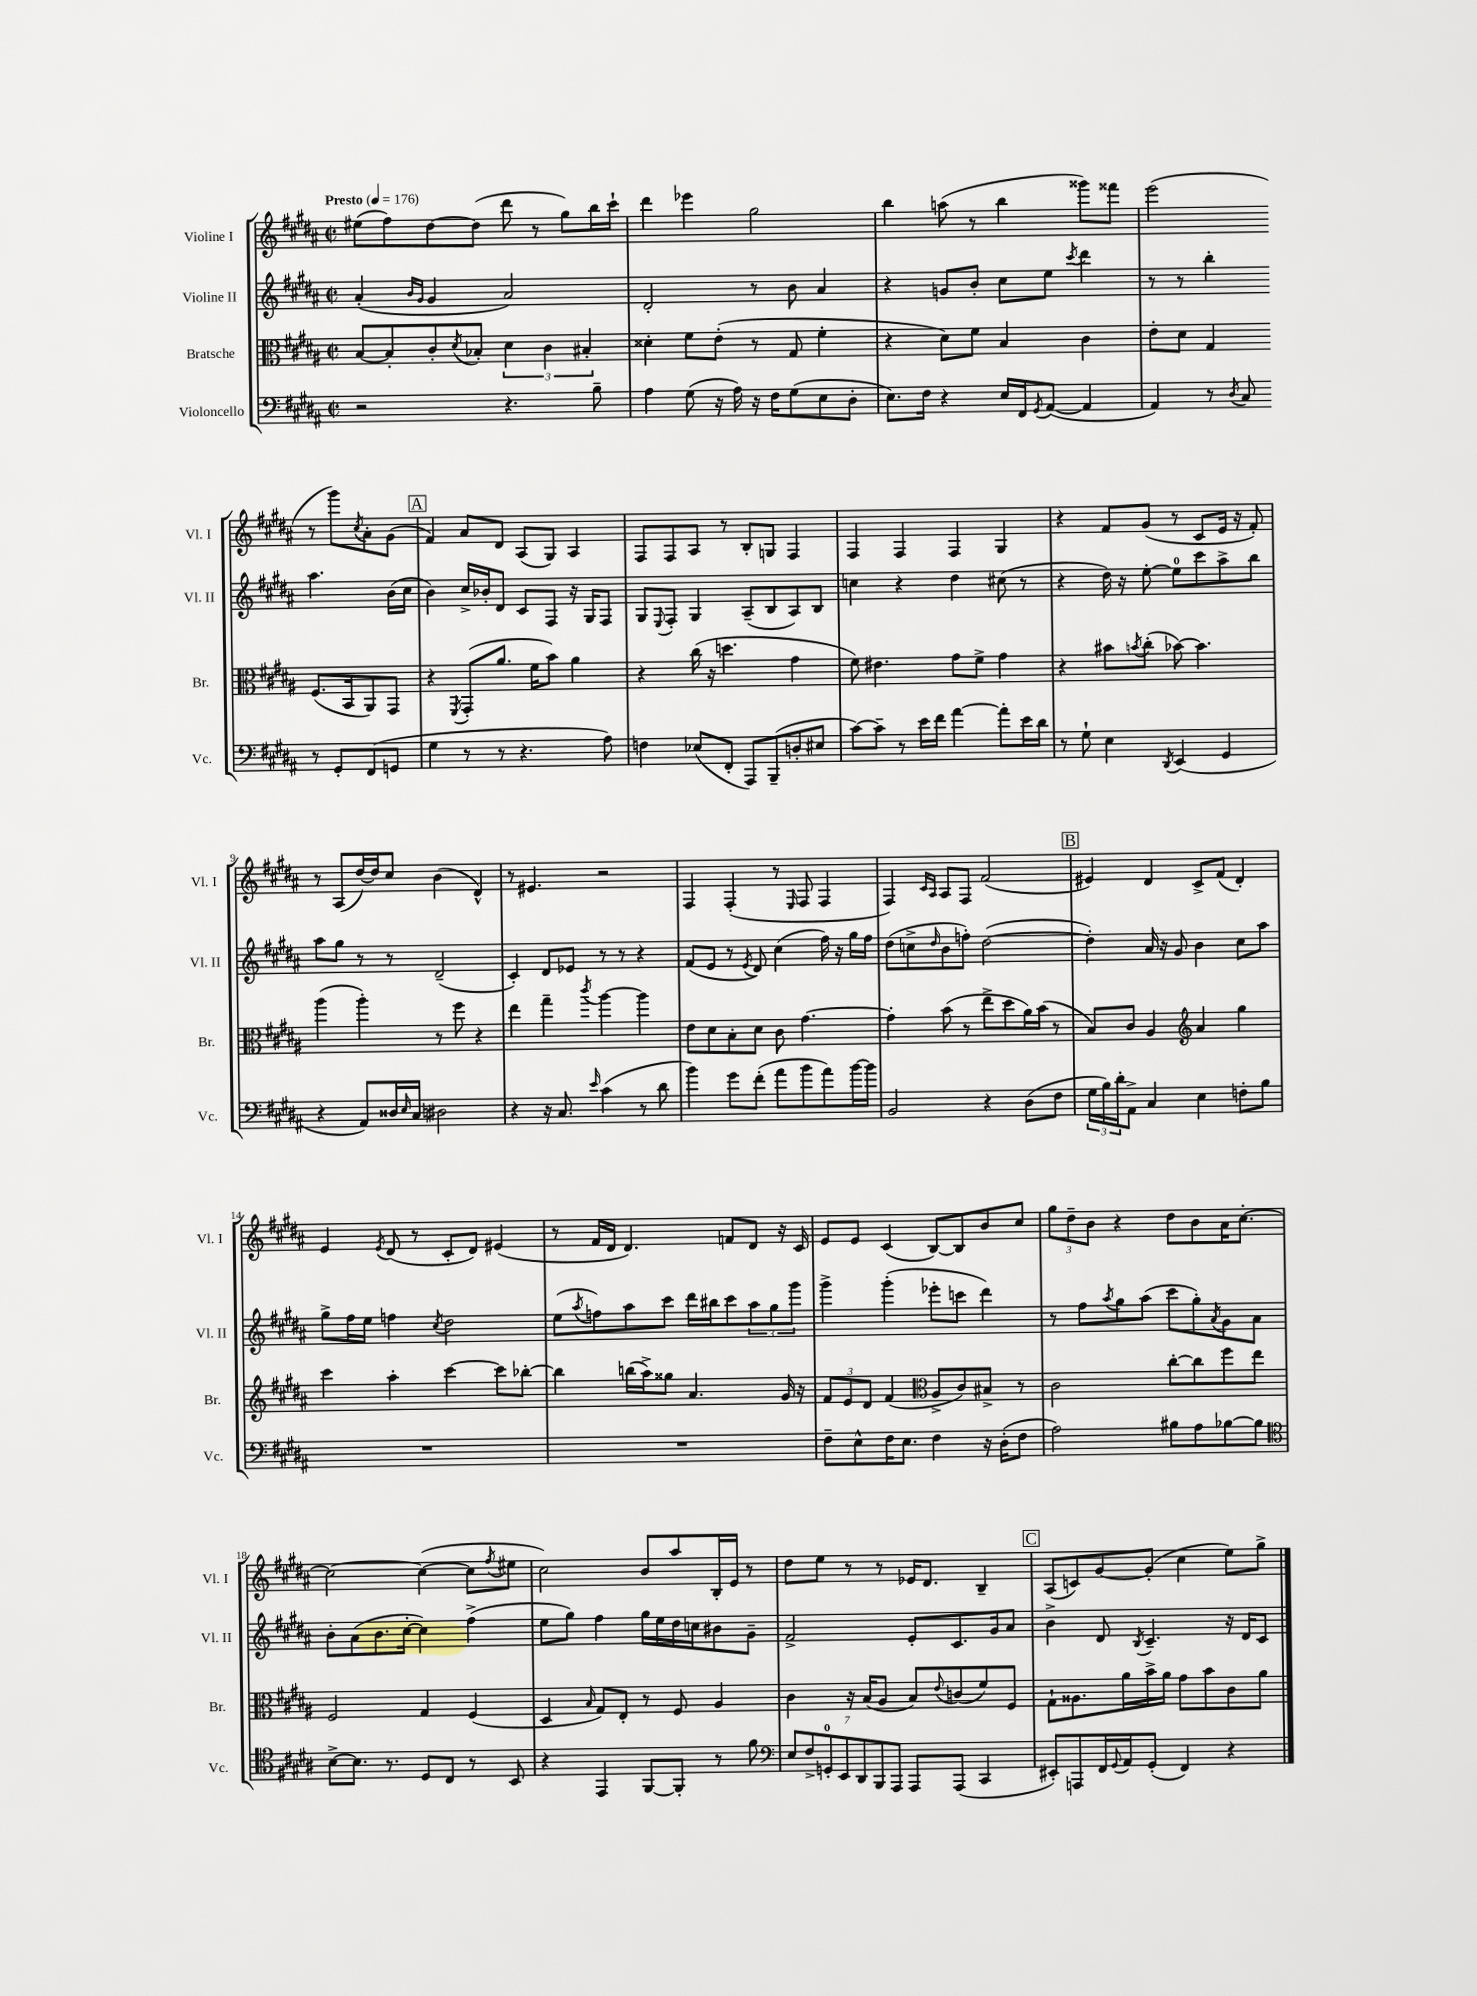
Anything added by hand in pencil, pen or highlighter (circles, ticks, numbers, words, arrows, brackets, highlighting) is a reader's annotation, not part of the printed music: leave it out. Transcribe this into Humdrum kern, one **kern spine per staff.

**kern	**kern	**kern	**kern
*staff4	*staff3	*staff2	*staff1
*clefF4	*clefC3	*clefG2	*clefG2
*k[f#c#g#d#a#]	*k[f#c#g#d#a#]	*k[f#c#g#d#a#]	*k[f#c#g#d#a#]
*M2/2	*M2/2	*M2/2	*M2/2
*met(c|)	*met(c|)	*met(c|)	*met(c|)
*MM176	*MM176	*MM176	*MM176
2r	[8B/L	(4a#'/	(8ee#\L
.	8B'/]	.	8ff#\)
.	.	16qqb/LL	.
.	.	16qqg#/JJ	.
.	8c#'/	4g#/	[8dd#\
.	8qd#/	.	.
.	8B-'/J	.	(8dd#\]J
4.r	6d#\	2a#/)	8ddd#\
.	.	.	8r
.	6c#\	.	.
.	.	.	8gg#\L)
.	6B#'/	.	.
8B~\	.	.	16bb\L
.	.	.	16ccc#`\JJ
=	=	=	=
4A#\	4d##'\	2d#'/	4ddd#\
(8G#\	8f#\L	.	4eee-\
16r	(8e'\J	.	.
16A#\)	.	.	.
16r	8r	8r	2gg#\
16F#\LK	.	.	.
(8G#\	8G#/	8b\	.
8E\	4f#'\	4a#/	.
8D#'\J	.	.	.
=	=	=	=
8.E\L)	4r	4r	4bb\
16F#\Jk	.	.	.
4r	8d#\L)	8g/L	(8aa\
.	8f#\J	8b'/J	8r
16E/LL	4B/	8cc#\L	4bb\
16FF#/J	.	.	.
8qGG#/	.	.	.
([8AA#/J	.	8ee\J	.
.	.	8qccc#/	.
4AA#/]	4c#\	4ddd#\	8ggg##\L)
.	.	.	8fff##\J
=	=	=	=
4AA#/)	8e'\L	8r	(2eee\
.	8d#\J	8r	.
8r	4G#/	4bb'\	.
8qD#/	.	.	.
8C#/	.	.	.
8r	(8.F#/L	4.aa#\	8r
8GG#'/L	.	.	8ggg#\L)
.	16BB/k	.	.
.	.	.	8qcc#/
(8FF#/	8AA#/)	.	8a#'\
8GG/J	8GG#/J	(16b\LL	(8g#\J
.	.	16cc#\JJ	.
=	=	=	=
4G#\	4r	4b\)	4f#/)
.	8qFF#/	.	.
8r	(8GG#'/L	16cc#^/LL	8a#/L
.	.	16b-'/J	.
8r	8.a#/J	8d#/J	8d#/J
4.r	.	8c#/L	(8A#/L
.	16f#\LK	.	.
.	8b\J)	8F#/J	8G#/J)
.	4a#\	16r	4A#/
.	.	16G#/LK	.
8A#\)	.	8F#/J	.
=	=	=	=
4F\	4r	8G#/L	8F#/L
.	.	8qqE/	.
.	.	8F#'/J	8F#/
(8E-/L	(16cc#\	4G#/	8A#/J
.	16r	.	.
8FF#'/J	4.dd\	.	8r
8AAA#/L)	.	(8A#~/L	8B'/L
(8BBB~/	.	8B/	8G/J
8D'/	4g#\	8A#/)	4F#/
8E#/J	.	8B/J	.
=	=	=	=
[8c#\L)	8f#\)	4cc\	4F#/
8c#~\]J	4.e#\	.	.
8r	.	4r	4F#/
16e\LL	.	.	.
16f#\JJ	.	.	.
[4a#\	8g#\L	4dd#\	4F#/
.	8f#^\J	.	.
8a#'\]L	4g#\	(8cc#\	4G#/
16e\L	.	8r	.
16d#\JJ	.	.	.
=	=	=	=
8r	4r	4r	4r
8G#`\	.	.	.
4E\	8b#\L	16dd#\)	8f#/L
.	.	16r	.
.	8qb/	.	.
.	(8cc#'\J	[8ee'\	(8g#/J
8qDD#/	.	.	.
(4EE/	[8b-\)	8ee\]L	8r
.	4.b-\]	8ccc#\	8c#/L
4GG#/	.	8aa#^\	16e/Jk
.	.	.	16r
.	.	8bb\J	8f#'/)
=	=	=	=
4r	(4aa#\	8aa#\L	8r
.	.	8gg#\J	(8A#/L
8AA#/L)	4aa#'\)	8r	[16dd#/L)
.	.	.	16dd#/]J
16D##/L	.	8r	8cc#/J
16qqE/	.	.	.
16C#/JJ	.	.	.
2D#\	8r	(2d#~/	(4b\
.	8ff#\	.	.
.	4r	.	4d#^^/)
=	=	=	=
4r	4ee\	4c#'/)	8r
.	.	.	4.e#/
16r	4gg#~\	8d#/L	.
8.C#/	.	.	.
.	.	8e-/J	.
16qqe/	8qccc#/	.	.
(4c#\	[4aa#\	8r	2r
.	.	8r	.
8r	4aa#\]	4r	.
8d#\	.	.	.
=	=	=	=
4b\)	8e\L	(8f#/L	4F#/
.	8d#\	8e/J	.
8g#\L	8B'\	8r	(4F#'/
.	.	8qe/	.
(8f#'\J	8d#\J	8d#/)	.
8a#\L	8c#\	(4cc#\	8r
.	.	.	16qqE/
8b\	[4.g#\	.	8F#/
8a#\)	.	16ff#\)	4F#/
.	.	16r	.
[16b\L	.	16gg#\LL	.
16b\]JJ	.	16ff#\JJ	.
=	=	=	=
2BB/	4g#'\]	(8dd#\L	4F#/)
.	.	8cc^\	.
.	.	.	16qqc#/LL
.	.	16qqdd#/	16qqA#/JJ
.	(8b\	8b\	8A#/L
.	8r	8ff'\J)	8F#/J
4r	8ee^\L	([2dd#\	(2f#/
.	8dd#\	.	.
(8D#\L	16a#\L)	.	.
.	(16b\JJ	.	.
8F#\J	8r	.	.
=	=	=	=
24G#\LL	8B/L)	4dd#'\])	4e#/)
24B\)	.	.	.
24d#'\J	.	.	.
8AA#^\J	8c#/J	.	.
4C#/	4A#/	16a#/	4d#/
.	.	16r	.
.	.	8g#/	.
*	*clefG2	*	*
4E\	4a#/	4b\	8c#^/L
.	.	.	(8f#/J
8F'\L	4gg#\	8cc#\L	4d#'/)
8B\J	.	8aa#\J	.
=	=	=	=
1r	4ccc#\	8gg#^\L	4e/
.	.	16ff#\L	.
.	.	16ee\JJ	.
.	.	.	8qe/
.	4aa#'\	4ff\	(8d#/
.	.	.	8r
.	.	8qcc#/	.
.	[4ccc#\	2dd#\	8c#'/L
.	.	.	8d#/J)
.	8ccc#\]L	.	(4e#/
.	[8bb-'\J	.	.
=	=	=	=
1r	4bb-\]	(8ee\L	8r
.	.	8qaa#/	.
.	.	8ff\)	16f#/LL
.	.	.	16d#/JJ
.	(16bb\LL	8aa#\	4.d#/)
.	16aa#^\J)	.	.
.	8gg##\J	8ccc#\J	.
.	4.a#/	16ddd#\LL	.
.	.	16bb#\J	.
.	.	8ccc#\	8f/L
.	.	12aa#\	8d#/J
.	.	12gg#\	.
.	16g#/	.	16r
.	.	12ggg#\J	.
.	16r	.	16c#/
=	=	=	=
8F#~\L	12f#/L	4ggg#^\	8e/L
.	12e/	.	.
8E^^\	.	.	8e/J
.	12d#/J	.	.
16F#\K	(4f#/	(4ggg#'\	(4c#/
8.E\J	.	.	.
*	*clefC3	*	*
4F#\	8A#^/L	8eee-'\L	[8B/L)
.	8c#/)	8ccc\J	8B/]
16r	8B#^/J	4ddd#\)	8b/
(16D#'\LK	.	.	.
8F#\J	8r	.	8cc#/J
=	=	=	=
2A#\)	2c#\	8r	12gg#\L
.	.	.	12dd#~\
.	.	8ff#\L	.
.	.	.	12b\J
.	.	8qaa#/	.
.	.	8gg#\	4r
.	.	(8aa#\J	.
8B#\L	[8cc#'\L	8ccc#\L	8dd#\L
8A#\	8cc#\]	8gg#'\)	8b\
.	.	8qa#/	.
[8B-\	8ff#\	8g#\	16a#\K
.	.	.	[8.cc#'\J
8B-\]J	8ee\J	8a#\J	.
=	=	=	=
*clefC4	*	*	*
[8B^\L	2F#/	8b'\L	2cc#\_
8.B\]J	.	(8a#\	.
.	.	8.b\	.
8.r	.	.	.
.	.	[16cc#'\Jk	.
8D#/L	4G#/	4cc#\])	(4cc#\_
8C#/J	.	.	.
8r	(4F#/	(4ff#^\	8cc#\]L
.	.	.	8qff#/
8BB/	.	.	8ee#\J
=	=	=	=
4r	4D#/	8ee\L	2cc#\)
.	.	8gg#\J)	.
.	16qqB/	.	.
4EE/	8G#/L)	4ff#\	.
.	8E'/J	.	.
[8FF#/L	8r	16gg#\LL	8b/L
.	.	16ee\	.
8FF#'/]J	8F#/	16dd#\	8aa#/
.	.	16cc\J	.
8r	4A#/	8b#\	16B'/L
.	.	.	16e/JJ
8f#\	.	8g#~\J	8r
=	=	=	=
*clefF4	*	*	*
14E/L	4c#\	2f#^/	8dd#\L
14F#^/	.	.	.
.	.	.	8ee\J
14GG'/	.	.	.
14EE/	.	.	.
.	16r	.	8r
14DD#/	.	.	.
.	(16B/LK	.	.
14BBB/	.	.	.
.	8A#/J	.	8r
14AAA#/J	.	.	.
8AAA#/L	8B/L)	8e'/L	16e-/LK
.	.	.	8.d#/J
.	8qqe/	.	.
(8AAA#/J	(8c/	8.c#/	.
4CC#/	8f#/)	.	4B~/
.	.	16g#/k	.
.	8F#/J	8a#/J	.
=	=	=	=
8EE#'/L)	8G#`\L	4b^\	(8A#/L
8AAA/	8.A##\	.	8c/)
16FF#/L	.	8d#/	[8g#/
8qqGG#/	.	.	.
16AA#/J	16a#\L	.	.
.	.	8qB/	.
(8GG#'/J	16b^\	4.c#~/	(8g#'/]J
.	16a#\JJ	.	.
4FF#/)	8g#\L	.	4cc#\
.	8b\	.	.
4r	8c#\	16r	8ee\L)
.	.	16d#/LK	.
.	8a#\J	8c#/J	8gg#^\J
==	==	==	==
*-	*-	*-	*-
